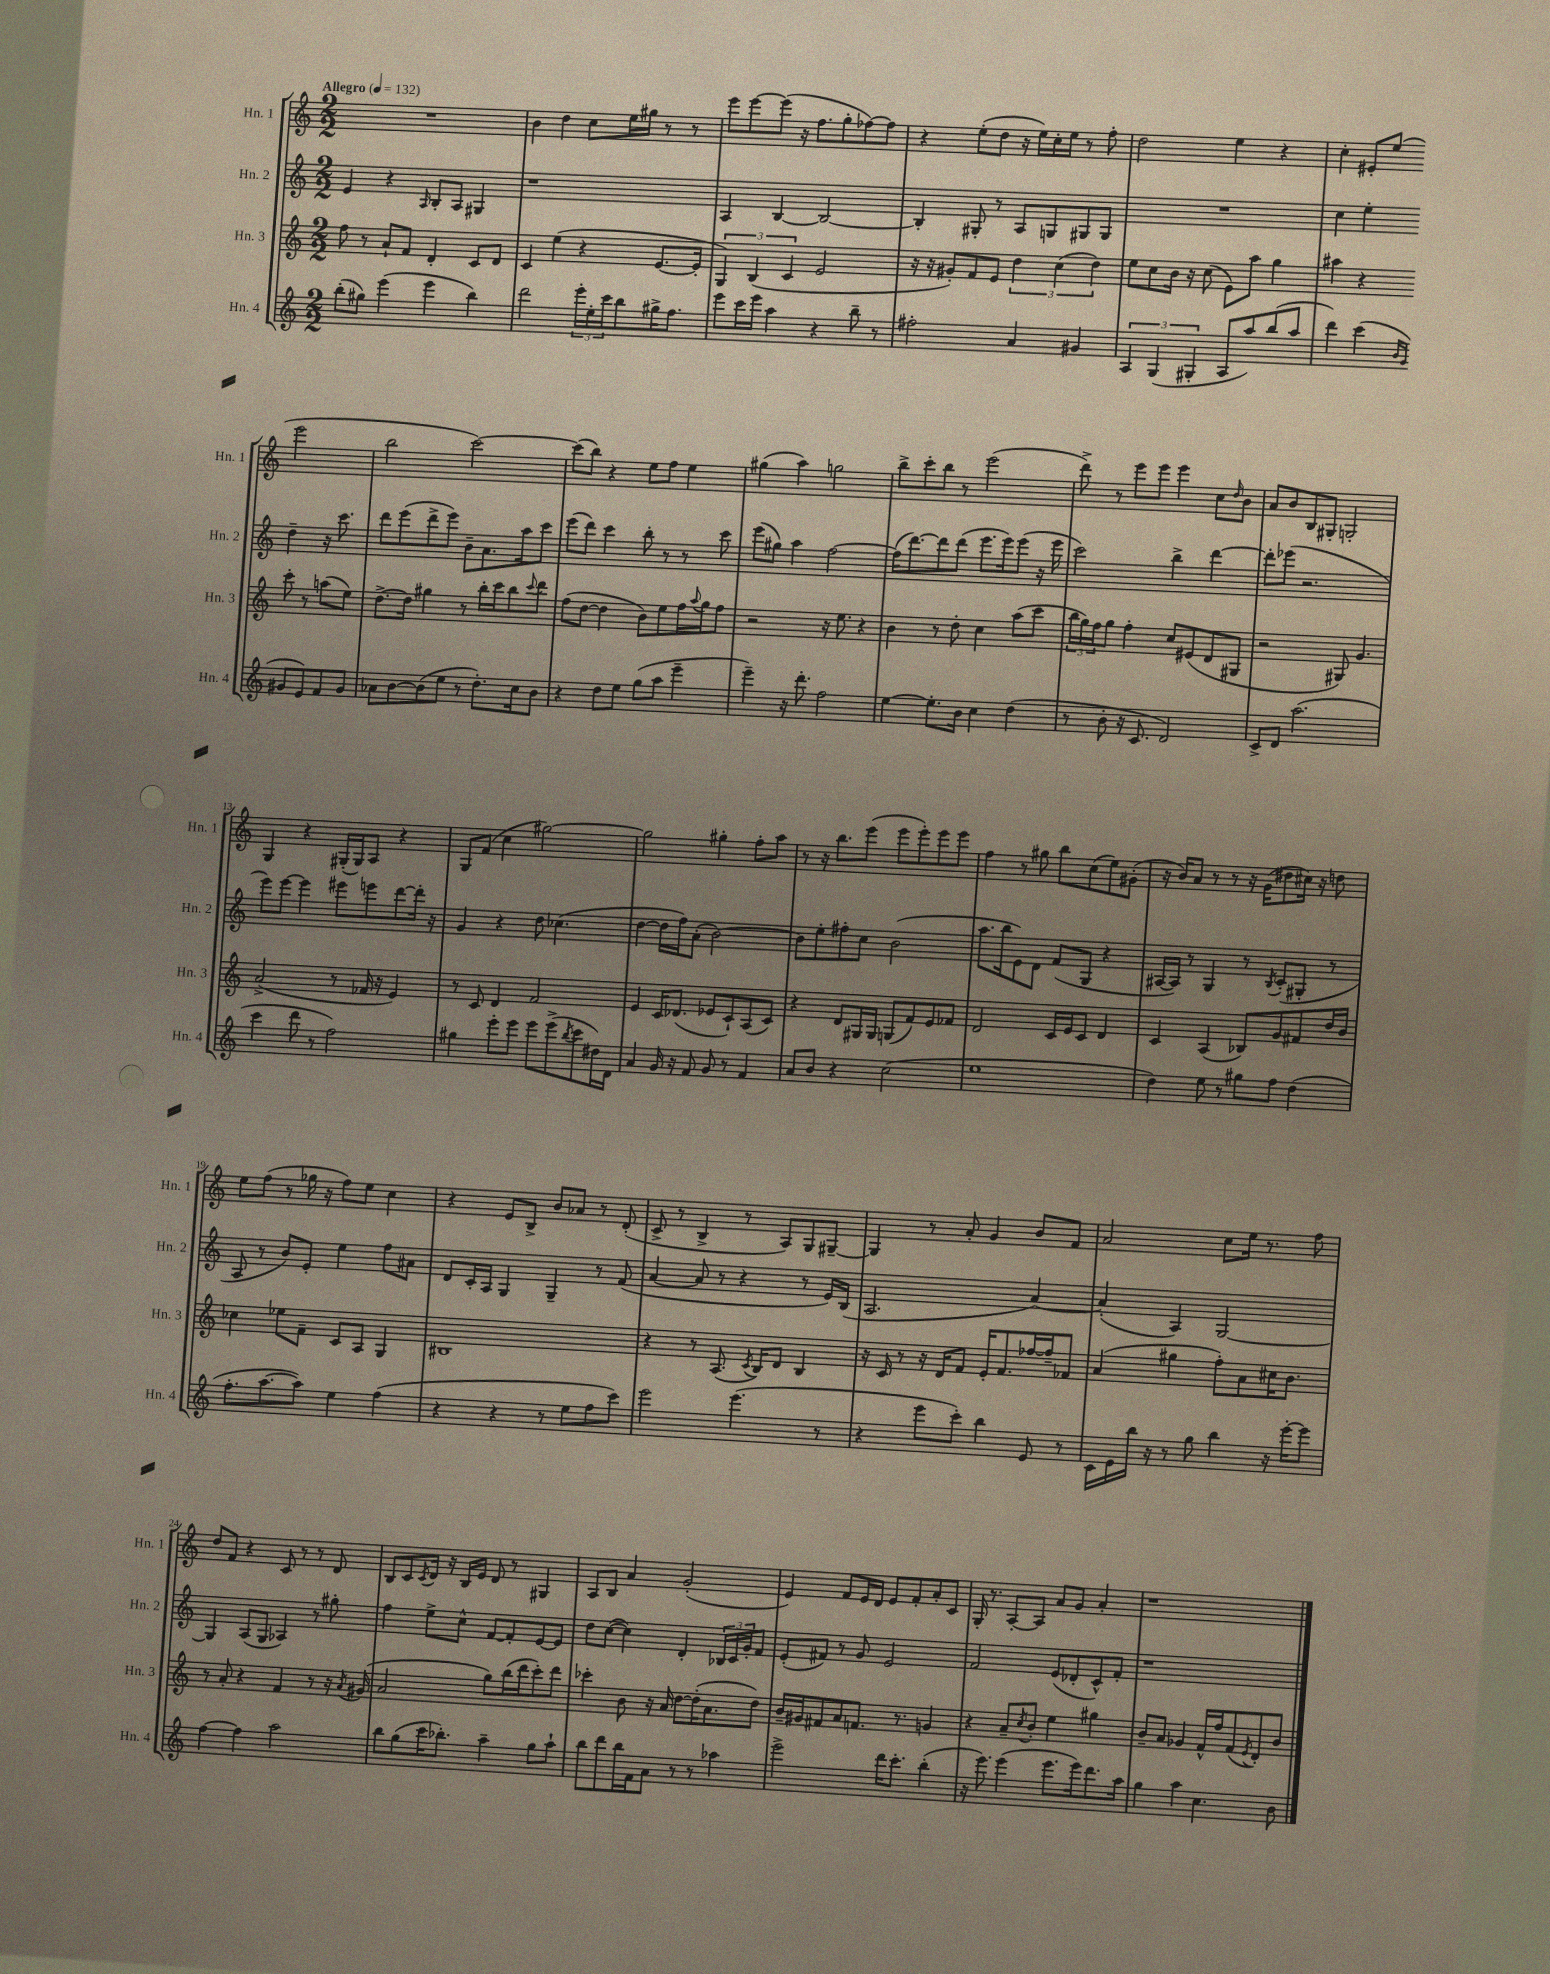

**kern	**kern	**kern	**kern
*part4	*part3	*part2	*part1
*staff4	*staff3	*staff2	*staff1
*I"Hn. 4	*I"Hn. 3	*I"Hn. 2	*I"Hn. 1
*I'Hn. 4	*I'Hn. 3	*I'Hn. 2	*I'Hn. 1
*clefG2	*clefG2	*clefG2	*clefG2
*k[]	*k[]	*k[]	*k[]
*M2/2	*M2/2	*M2/2	*M2/2
*MM132	*MM132	*MM132	*MM132
=1	=1	=1	=1
!	!	!	!LO:TX:a:B:t=Allegro
(8bb'\L	8ff\	4e/	1r
8gg#X\J)	8r	.	.
(4eee\	8a`/L	4r	.
.	8f/J	.	.
.	.	16qqA/	.
4eee\	4d'/	8B'/L	.
.	.	8A/J	.
4bb\)	8c/L	4G#X/	.
.	8d/J	.	.
=2	=2	=2	=2
2ddd\	4c/	1r	4b\
.	(4ee\	.	4dd\
24eee'\LL	4r	.	8cc\L
24ee'\	.	.	.
24ccc\J	.	.	.
8bb\	.	.	16ee\L
.	.	.	16gg#X\JJ
16gg#X^\K	[8.e/L	.	8r
8.ff\J	.	.	.
.	.	.	8r
.	16e'/Jk]	.	.
=3	=3	=3	=3
8eee\L	6G/)	4A/	8eee\L
16ccc\L	.	.	[8eee\
.	(6B/	.	.
16eee\JJ	.	.	.
4aa\	.	[4B/	(8eee\J]
.	6c/	.	.
.	.	.	16r
.	.	.	8.ff\L
4r	2e/	2B/_	.
.	.	.	8gg'\
8bb~\	.	.	[8ff-X\)
8r	.	.	8ff-\J]
=4	=4	=4	=4
2ff#X'\	16r	4B'/]	4r
.	16r	.	.
.	8g#X'/L)	.	.
.	8f/	8G#X'/	(8ee'\L
.	8e/J	8r	8dd\J
4a/	6dd\	8A/L	16r
.	.	.	16ee\LL)
.	.	8Gn/	16cc'\
.	(6cc\	.	.
.	.	.	16ee\JJ
4g#X/	.	8G#X/	8r
.	6dd\)	.	.
.	.	8G#/J	8ff'\
=5	=5	=5	=5
6A/	8ee\L	1r	2dd\
.	8cc\	.	.
(6G/	.	.	.
.	16b\Jk	.	.
.	16r	.	.
6G#X'/	.	.	.
.	(8cc\	.	.
8A/L	8e\L)	.	4ee\
8aa/)	8aa\J	.	.
(8bb/	4gg\	.	4r
8aa/J	.	.	.
=6	=6	=6	=6
4ddd\)	4aa#X\	4cc\	4cc'\
(4ccc\	4r	4ee'\	8e#X'/L
.	.	.	(8ee/J
16qqb/LL	.	.	.
16qqg/JJ	.	.	.
8g#X/L	8ccc'\	4dd~\	2eee\
8e/)	8r	.	.
8f/	(8aan\L	16r	.
.	.	8.ccc\	.
8g#/J	8ee\J)	.	.
!!LO:LB:g=z
=7	=7	=7	=7
8a-X\L	[8.dd^\L	8ddd\L	2bb\
[8b\	.	(8eee\	.
.	16dd\Jk]	.	.
(8b\]	4gg#X\	8ddd^\	.
8ee\J	.	8eee\J)	.
8r	8r	8b~\L	[2ccc\)
8.dd'\L)	16bb'\LL	8.a\	.
.	16ccc\J	.	.
.	8bb\	.	.
16cc\k	.	16aa\k	.
.	8qqccc/	.	.
8b\J	8ddd\J	8ccc\J	.
=8	=8	=8	=8
4r	(8ff\L	(8eee\L	(8ccc\L]
.	[8dd\J	8ddd\J)	8bb\J)
8dd\L	4dd\]	4ccc\	4r
8ee\J	.	.	.
(8gg\L	8b\L)	8bb'\	8ee\L
8aa\J	8ee\	8r	8ff\J
4eee~\	16ff\L	8r	4ee\
.	8qqaa/	.	.
.	16gg\J	.	.
.	8ff\J	8ccc\	.
=9	=9	=9	=9
4eee~\)	2r	(8eee\L	(4gg#X\
.	.	8gg#X\J)	.
16r	.	4aa\	4aa\)
8.ddd'\	.	.	.
2ff\	16r	[2ff\	2ggn\
.	8.ee\	.	.
.	4r	.	.
=10	=10	=10	=10
[4ee\	4b\	(16ff\KL]	8bb^\L
.	.	[8.ddd\)	.
.	.	.	8ccc'\
8.ee'\L]	8r	8ddd\]	8bb\J
.	8dd'\	(8ddd\J	8r
16b\Jk	.	.	.
4cc\	4cc\	8.eee\L	(2eee\
.	.	16eee\k)	.
(4dd\	(8aa\L	(8eee\J	.
.	8ccc\J	16r	.
.	.	16eee\	.
=11	=11	=11	=11
8r	24bb\LL	2ccc\)	8ddd^\)
.	24gg\)	.	.
.	24ff\J	.	.
8b'\	8gg\J	.	8r
16r	4ff'\	.	8eee\L
8.c/	.	.	.
.	.	.	8eee\J
2d/)	8cc/L	4bb^\	4eee\
.	(8e#X/	.	.
.	8d/	[4ddd\	8cc\L
.	.	.	16qqdd/
.	8G#X/J	.	8b\J
=12	=12	=12	=12
8c^/L	2r	8ddd'\L]	8a/L
8d/J	.	(8eee-X\J	8b/
(2.aa\	.	2.r	8B/
.	.	.	8G#X'/J
.	8G#X/)	.	2Gn'/
.	4.g/	.	.
!!LO:LB:g=z
=13	=13	=13	=13
4ccc\	(2a^/	8eee\L)	4G/
.	.	[8eee\J	.
8ddd\	.	4eee\]	4r
8r	.	.	.
2ff\)	8r	8eee#X\L	(16G#X'/LL
.	.	.	16G#/J)
.	16f-X/	8eeen\	8A/J
.	16r	.	.
.	4e/)	[8ddd\	4r
.	.	16ddd'\Jk]	.
.	.	16r	.
=14	=14	=14	=14
4gg#X\	8r	4g/	8G/L
.	8c/	.	(8f/J
8eee'\L	4d/	4r	4cc\
8eee\J	.	.	.
8eee\L	2f/	8dd\	[2gg#X\)
(8eee^\	.	(4.cc-X\	.
8qbb/	.	.	.
8ccc\	.	.	.
16dd#X\L)	.	.	.
16d\JJ	.	.	.
=15	=15	=15	=15
4a/	4e/	[4dd\	2gg#\]
16g/	16c/KL	16dd\LL]	.
16r	(8.d-X/J	16ff\J)	.
8f/	.	(8a'\J	.
8g/	8e-X/L	[2b\)	4gg#X'\
8r	8c`/)	.	.
4f/	(8A/	.	8ff'\L
.	8c/J)	.	8aa\J
=16	=16	=16	=16
8a/L	4r	8b\L]	8r
8b/J	.	8ee'\	16r
.	.	.	8.bb\L
4r	8d/L	8ff#X'\	.
.	16G#X/L	8cc\J	(8eee\J
.	16G#/JJ	.	.
(2cc\	(8Gn/L	(2b\	8eee\L
.	8f/)	.	8eee'\)
.	8e/	.	8eee\
.	8f-X/J	.	8eee\J
=17	=17	=17	=17
1ee	2d/	8.aa\L	4ff\
.	.	16bb\k	.
.	.	8e\)	8r
.	.	8d\J	8gg#X\
.	16c/LL	(8f/L	8bb\L
.	16e/J	.	.
.	8c/J	8G/J	(8cc\
.	4d/	4r	8ee\)
.	.	.	(8g#X'\J
=18	=18	=18	=18
4dd\)	4c/	[16A#X/LL	16r
.	.	16A#/JJ])	16b/KL)
.	.	8r	8a/J
8ee\	(4A/	4G/	8r
8r	.	.	8r
8gg#X\L	8B-X/L)	8r	16r
.	.	.	(16g\KL
.	.	8qB/	.
8ff\J	8g/	(8c'/L	8dd#X\
(4dd\	8f#X/	8G#X'/J	16cc#X\Jk)
.	.	.	16r
.	16dd/L	8r	8ddn\
.	16b/JJ	.	.
!!LO:LB:g=z
=19	=19	=19	=19
8.ff'\L	4cc-X\	8A/	8ee\L
.	.	8r	(8ff\J
[8.aa\	.	.	.
.	8ee-X\L	8b/L)	8r
8aa\J])	8f~\J	8e'/J	16gg-X\
.	.	.	16r
4ee\	8c/L	4ee\	8ff\L)
.	8A/J	.	8ee\J
(4ff\	4G/	8ff\L	4cc\
.	.	8a#X\J	.
=20	=20	=20	=20
4r	1B#X	8d/L	4r
.	.	16c'/L	.
.	.	16A/JJ	.
4r	.	4G/	8e/L
.	.	.	8B^/J
8r	.	4G~/	8b/L
8ee\L	.	.	8a-X/J
8ff\	.	8r	8r
8ccc\J)	.	(8f/	(8d'/
=21	=21	=21	=21
2eee\	4r	[4a/	8c^/
.	.	.	8r
.	8r	8a/]	4B^/
.	(8.A/	8r	.
(4.eee\	.	4r	8r
.	8qc/	.	.
.	16B/KL)	.	.
.	8d/J	.	8A/L)
.	4B/	8r	8G/
8r	.	16e/LL)	[8G#X~/J
.	.	(16B/JJ	.
=22	=22	=22	=22
4r	16r	2.A/	4G#/]
.	16c/	.	.
.	8r	.	.
8eee\L	16r	.	8r
.	16d/KL	.	.
8ccc'\J)	8f/J	.	8a'/
4bb\	16e'/KL	.	4g/
.	8.f/	.	.
8e/	[16ff-X/L	[4a/)	8b/L
.	16ff-~/J]	.	.
8r	8f-X/J	.	8f/J
=23	=23	=23	=23
16c\LL	(4a/	(4a'/]	2a/
16e\	.	.	.
16bb\JJ	.	.	.
16r	.	.	.
8r	4gg#X\	4A/)	.
8gg\	.	.	.
4bb\	8ff'\L)	[2G/	8cc\L
.	8a\	.	16ee\Jk
.	.	.	8.r
16r	16cc#X\K	.	.
[16eee'\KL	8.b\J	.	.
8eee\J]	.	.	8ff\
!!LO:LB:g=z
=24	=24	=24	=24
[4ff\	8r	4G/]	8dd/L
.	8a'/	.	8f/J
4ff\]	4r	(8A/L	4r
.	.	8G/J	.
2aa\	4f/	4A-X/)	8c/
.	.	.	8r
.	8r	8r	8r
.	16r	8gg#X'\	8d/
.	8qa/	.	.
.	(16g#X/	.	.
=25	=25	=25	=25
8bb\L	2a/	4ff\	8B/L
(8gg\	.	.	8c/
.	.	.	8qc/
16ccc\K	.	8ee^\L	16d/Jk
8.bb-X'\J)	.	.	16r
.	.	8cc^^\J	16B/LL
.	.	.	16e/JJ
4aa~\	8gg\L)	[8f/L	8d/
.	(16bb\L	8f'/]	8r
.	16ddd\J	.	.
8gg\L	8ccc'\)	[8e/	4G#X/
8aa`\J	8ddd\J	8e/J]	.
=26	=26	=26	=26
8bb\L	4ccc-X'\	8dd\L	8A/L
8ddd\	.	([8cc\J	8B/J
16bb\L	8b\	4cc\])	4a/
16f\J	.	.	.
8a\J	16r	.	.
.	16a/	.	.
8r	[8dd\L	4d'/	(2g'/
8r	(16dd'\K]	.	.
.	8.a\	.	.
4aa-X\	.	24B-X/LL	.
.	.	24c/	.
.	.	24g'/J	.
.	8dd\J)	8f/J	.
=27	=27	=27	=27
2eee^\	16b~/LL	(8e'/L	4e/)
.	16g#X/J	.	.
.	8f#X/	8f#X/J)	.
.	8a/	8r	8f/L
.	8.fn/J	8g/	16e/L
.	.	.	16d/JJ
16ddd\KL	.	2e/	8e/L
8.ccc'\J	8.r	.	.
.	.	.	8f'/
(4bb'\	4gn/	.	8a'/
.	.	.	8c/J
=28	=28	=28	=28
16r	4r	2f/	16G'/
8.eee\)	.	.	8.r
(4eee\	8a~/L	.	[8A'/L
.	8qcc/	.	.
.	8b'/J	.	8A/J]
8.eee\L	4ee\	(8e/L	8a/L
.	.	8d-X'/	8g/J
16eee\k)	.	.	.
8.ddd\	4gg#X\	8c^^/)	4a'/
.	.	8f'/J	.
16aa\Jk	.	.	.
=29	=29	=29	=29
4gg\	8b~/L	1r	1r
.	8a/J	.	.
4aa\	4g-X/	.	.
4.cc\	16f^^/LL	.	.
.	16ff/J	.	.
.	(8f/	.	.
.	8qe/	.	.
.	8d'/)	.	.
8b\	8b/J	.	.
==	==	==	==
*-	*-	*-	*-
